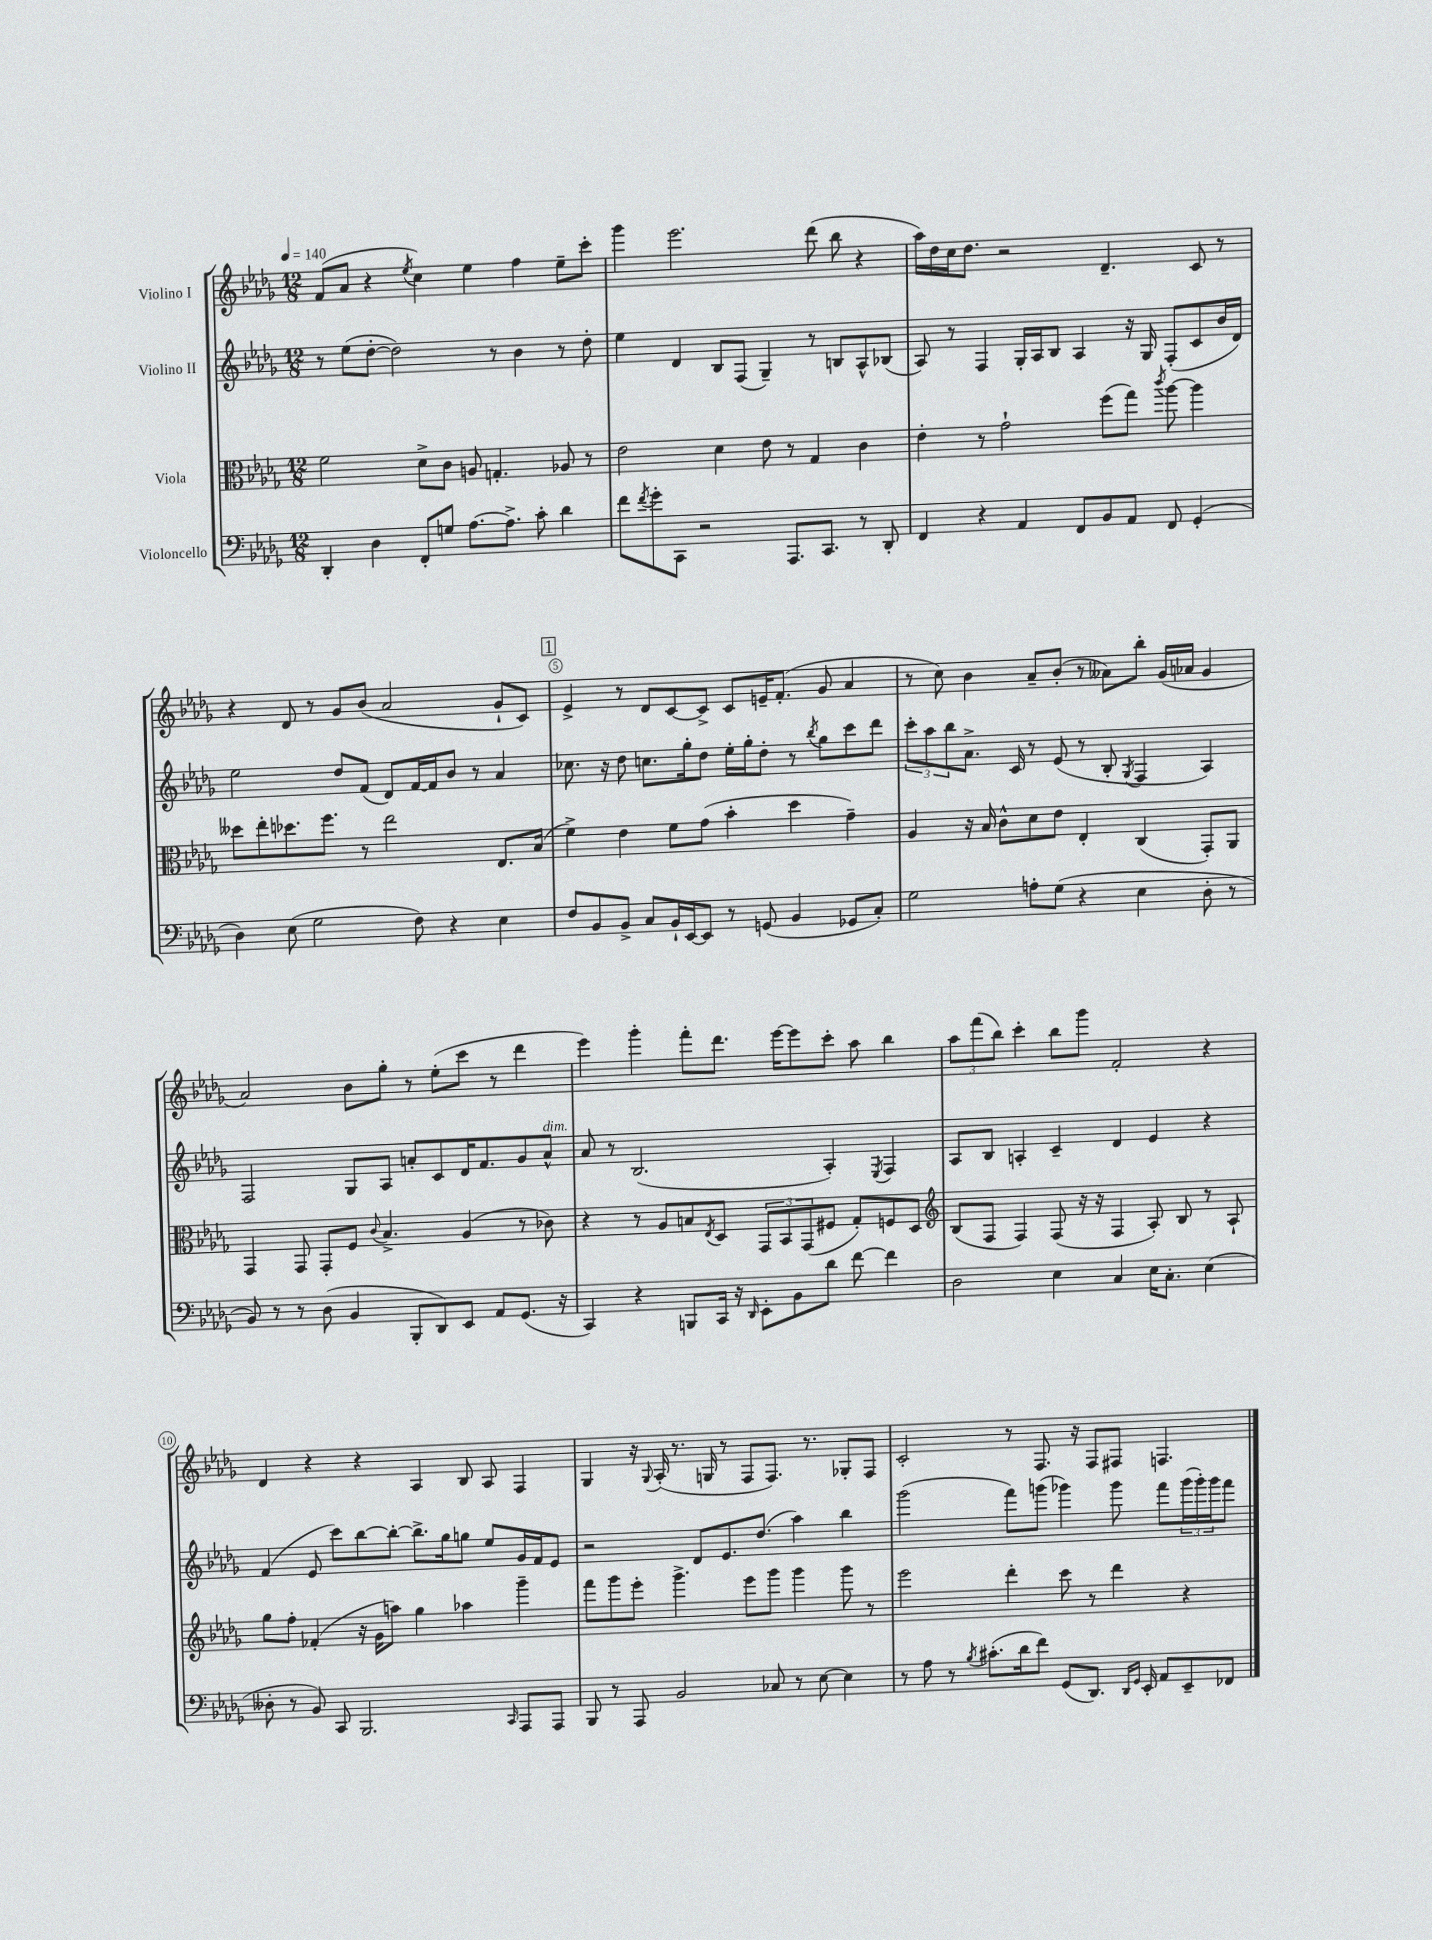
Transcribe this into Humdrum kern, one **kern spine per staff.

**kern	**kern	**kern	**kern
*part4	*part3	*part2	*part1
*staff4	*staff3	*staff2	*staff1
*I"Violoncello	*I"Viola	*I"Violino II	*I"Violino I
*clefF4	*clefC3	*clefG2	*clefG2
*k[b-e-a-d-g-]	*k[b-e-a-d-g-]	*k[b-e-a-d-g-]	*k[b-e-a-d-g-]
*M12/8	*M12/8	*M12/8	*M12/8
*MM140	*MM140	*MM140	*MM140
=1	=1	=1	=1
4DD-'/	2f\	8r	(8f/L
.	.	(8ee-\L	8a-/J
4D-\	.	[8dd-'\J	4r
.	.	2dd-\])	.
.	.	.	8qee-/
8FF'/L	8d-^\L	.	4cc\)
8Gn/J	8c\J	.	.
[8.A-\L	8An/	.	4ee-\
.	4.Gn'/	8r	.
8.A-^\J]	.	.	.
.	.	4b-\	4ff\
8c'\	.	.	.
4d-\	8A-X/	8r	8ee-~\L
.	8r	8dd-'\	8ccc'\J
=2	=2	=2	=2
8f\L	2e-\	4ee-\	4ggg-\
8qf/	.	.	.
8g-'\	.	.	.
8CC\J	.	4d-/	2.eee-\
2r	.	.	.
.	4d-\	8B-/L	.
.	.	(8F/J	.
.	8e-\	4G-~/)	.
8.AAA-/L	8r	.	.
.	4G-/	8r	(8ddd-\
8.CC/J	.	.	.
.	.	8Bn/L	8bb-\
8r	4c\	8A-^^/	4r
8DD-'/	.	(8B-X/J	.
=3	=3	=3	=3
4FF/	4e-'\	8A-/)	16aa-\LL)
.	.	.	16dd-\
.	.	8r	16cc\J
.	.	.	8.dd-\J
4r	8r	4F/	.
.	2g-`\	.	2r
4AA-/	.	16G-'/LL	.
.	.	16A-/J	.
.	.	8B-/J	.
8FF/L	.	4A-/	.
8BB-/	(8ff\L	.	4.d-~/
8AA-/J	8gg-\J)	16r	.
.	.	16G-/	.
.	8qccc/	.	.
8FF/	[8aa-\	(8F'/L	.
(4GG-'/	4aa-\]	8c/	8c/
.	.	16b-/L	8r
.	.	16d-/JJ)	.
!!LO:LB:g=z
=4	=4	=4	=4
4D-\)	8dd--X\L	2ee-\	4r
.	8ee-'\	.	.
(8E-\	8.dd-X\	.	8d-/
2G-\	.	.	8r
.	8.ff\J	.	.
.	.	8dd-/L	8g-/L
.	8r	(8f/J	(8b-/J
.	2ee-\	8d-/L)	2a-/
8F\)	.	[16f/L	.
.	.	16f/J]	.
4r	.	8b-/J	.
.	.	8r	.
4E-\	8.E-/L	4a-/	8g-`/L
.	.	.	8c/J)
.	(16B-/Jk	.	.
!!LO:REH:place=s1:t=1
=5	=5	=5	=5
8F/L	4f^\)	8.cc-X\	4e-^/
8BB-/	.	.	.
.	.	16r	.
8BB-^/J	4e-\	8dd-\	8r
8C/L	.	8.ccn\L	8d-/L
16BB-`/L	8f\L	.	[8c/
[16EE-/J	.	16gg-'\k	.
8EE-/J]	(8g-\J	8dd-\J	8c^/J]
8r	4b-'\	16ee-'\LL	8c/L
.	.	16gg-'\J	.
(8GGn/	.	8dd-'\J	16en~/K
.	.	.	(8.f'/J
4BB-/	4dd-\	8r	.
.	.	8qbb-/	.
.	.	8gg-\L	8g-/
8GG-X/L	4g-~\)	8ccc\	4a-/
8C'/J)	.	8ddd-\J	.
=6	=6	=6	=6
2G-\	4A-/	12ccc'\L	8r
.	.	12aa-\	.
.	.	.	8cc\)
.	.	12bb-\	.
.	16r	8.a-^\J	4b-\
.	16B-/	.	.
.	8c^^\L	.	.
.	.	16c/	.
8An'\L	8d-\	8r	8a-~/L
(8G-\J	8e-\J	(8e-/	(8b-'/J
4r	4E-'/	8r	8r
.	.	8B-'/	8a--X\L)
.	.	8qG-/	.
4E-\	(4C/	4F/	8bb-'\J
.	.	.	(16g-/LL
.	.	.	16a-X/JJ
8D-'\	8GG-'/L)	4A-/)	4g-/
8r	8AA-/J	.	.
!!LO:LB:g=z
=7	=7	=7	=7
8BB-/)	4GG-/	2F/	2a-/)
8r	.	.	.
8r	8GG-/	.	.
(8D-\	8GG-'/L	.	.
4BB-/	8F/J	8G-/L	8b-\L
.	8qqc/	.	.
.	4.B-^/	8A-/J	8gg-'\J
8BBB-'/L	.	8an'/L	8r
8DD-/)	.	8c/	(8ee-'\L
8EE-/J	(4A-/	16d-/K	8ccc\J
.	.	8.f/	.
8AA-/L	.	.	8r
(8.GG-/J	8r	8g-/	4ddd-\
!	!	!LO:TX:a:i:t=dim.	!
.	8c-X\)	8a^^/J	.
16r	.	.	.
=8	=8	=8	=8
4CC/)	4r	8a-/	4eee-\)
.	.	8r	.
4r	8r	(2.B-/	4ggg-'\
.	8A-/L	.	.
8BBBn/L	8Bn/	.	8fff'\L
.	8qE-/	.	.
16CC/Jk	8D-/J	.	8.ddd-\J
16r	.	.	.
16qqDD-/	.	.	.
8EE-'\L	12GG-/L	.	.
.	.	.	[16eee-\KL
.	12BB-/	.	.
8BB-\	.	.	8eee-\]
.	(12GG-/	.	.
8d-\J	8F#X/J	4A-'/)	8ccc'\J
[8f\	8G-'/L)	.	8aa-\
.	.	8qE-/	.
4f\]	8Fn/	4F/	4bb-\
.	8D-/J	.	.
=9	=9	=9	=9
*	*clefG2	*	*
2D-\	(8B-/L	8A-/L	12aa-\L
.	.	.	(12fff\
.	8F/J	8B-/J	.
.	.	.	12bb-\J)
.	4F/)	4An'/	4ccc'\
4E-\	(8F/	4c~/	8bb-\L
.	16r	.	8ggg-\J
.	16r	.	.
4C/	4F/	4d-/	2f'/
16E-\KL	8A-'/)	4e-/	.
8.C'\J	.	.	.
.	8B-/	.	.
(4E-\	8r	4r	4r
.	8A-`/	.	.
!!LO:LB:g=z
=10	=10	=10	=10
8D--X'\	8gg-\L	(4f/	4d-/
8r	8ff'\J	.	.
8BB-/)	(4f-X'/	8e-/	4r
8CC/	.	8ccc\L)	.
2.BBB-/	16r	[8bb-\	4r
.	16g-\KL	.	.
.	8aan\J)	8bb-'\J_	.
.	4gg-\	8.bb-^\L]	4A-/
.	.	16gg-\k	.
.	4aa-X\	8ggn\J	8B-/
.	.	8ee-/L	8A-/
16qqCC/	.	.	.
8AAA-/L	4ggg-~\	16g-/L	4F/
.	.	16f/J	.
8AAA-/J	.	8e-/J	.
=11	=11	=11	=11
8BBB-/	8fff\L	2r	4G-/
8r	8ggg-\	.	.
8AAA-/	8eee-'\J	.	16r
.	.	.	8qqG-/
.	.	.	(16A-'/
2BB-/	4.ggg-^\	.	8.r
.	.	8d-/L	.
.	.	.	16Gn/
.	.	8.e-/	8r
.	8eee-\L	.	8F/L
.	.	(8.dd-/J	.
8C-X/	8ggg-\J	.	8.F/J)
8r	4ggg-\	4aa-\)	.
.	.	.	8.r
[8E-\	.	.	.
4E-\]	8ggg-\	4bb-\	8G-X'/L
.	8r	.	8F/J
=12	=12	=12	=12
8r	2eee-\	(2ggg-\	2c'/
8A-\	.	.	.
8r	.	.	.
8qB-/	.	.	.
(8.c#X'\L	.	.	.
.	4ddd-'\	8fff\L)	8r
16d-\k	.	.	.
8f\J)	.	(8gggn\J	8.F/
(8GG-/L	8ccc\	4ggg-X\)	.
.	.	.	16r
8.DD-/J)	8r	.	8F/L
.	4ddd-\	8ggg-\	8F#X/J
16qqDD-/LL	.	.	.
16qqGG-/JJ	.	.	.
16EE-'/	.	.	.
8AA-/L	.	8fff\L	4.Fn/
8EE-~/	4r	(24ggg-\L	.
.	.	24ggg-'\)	.
.	.	24ggg-\J	.
8FF-X/J	.	8fff\J	.
==	==	==	==
*-	*-	*-	*-
